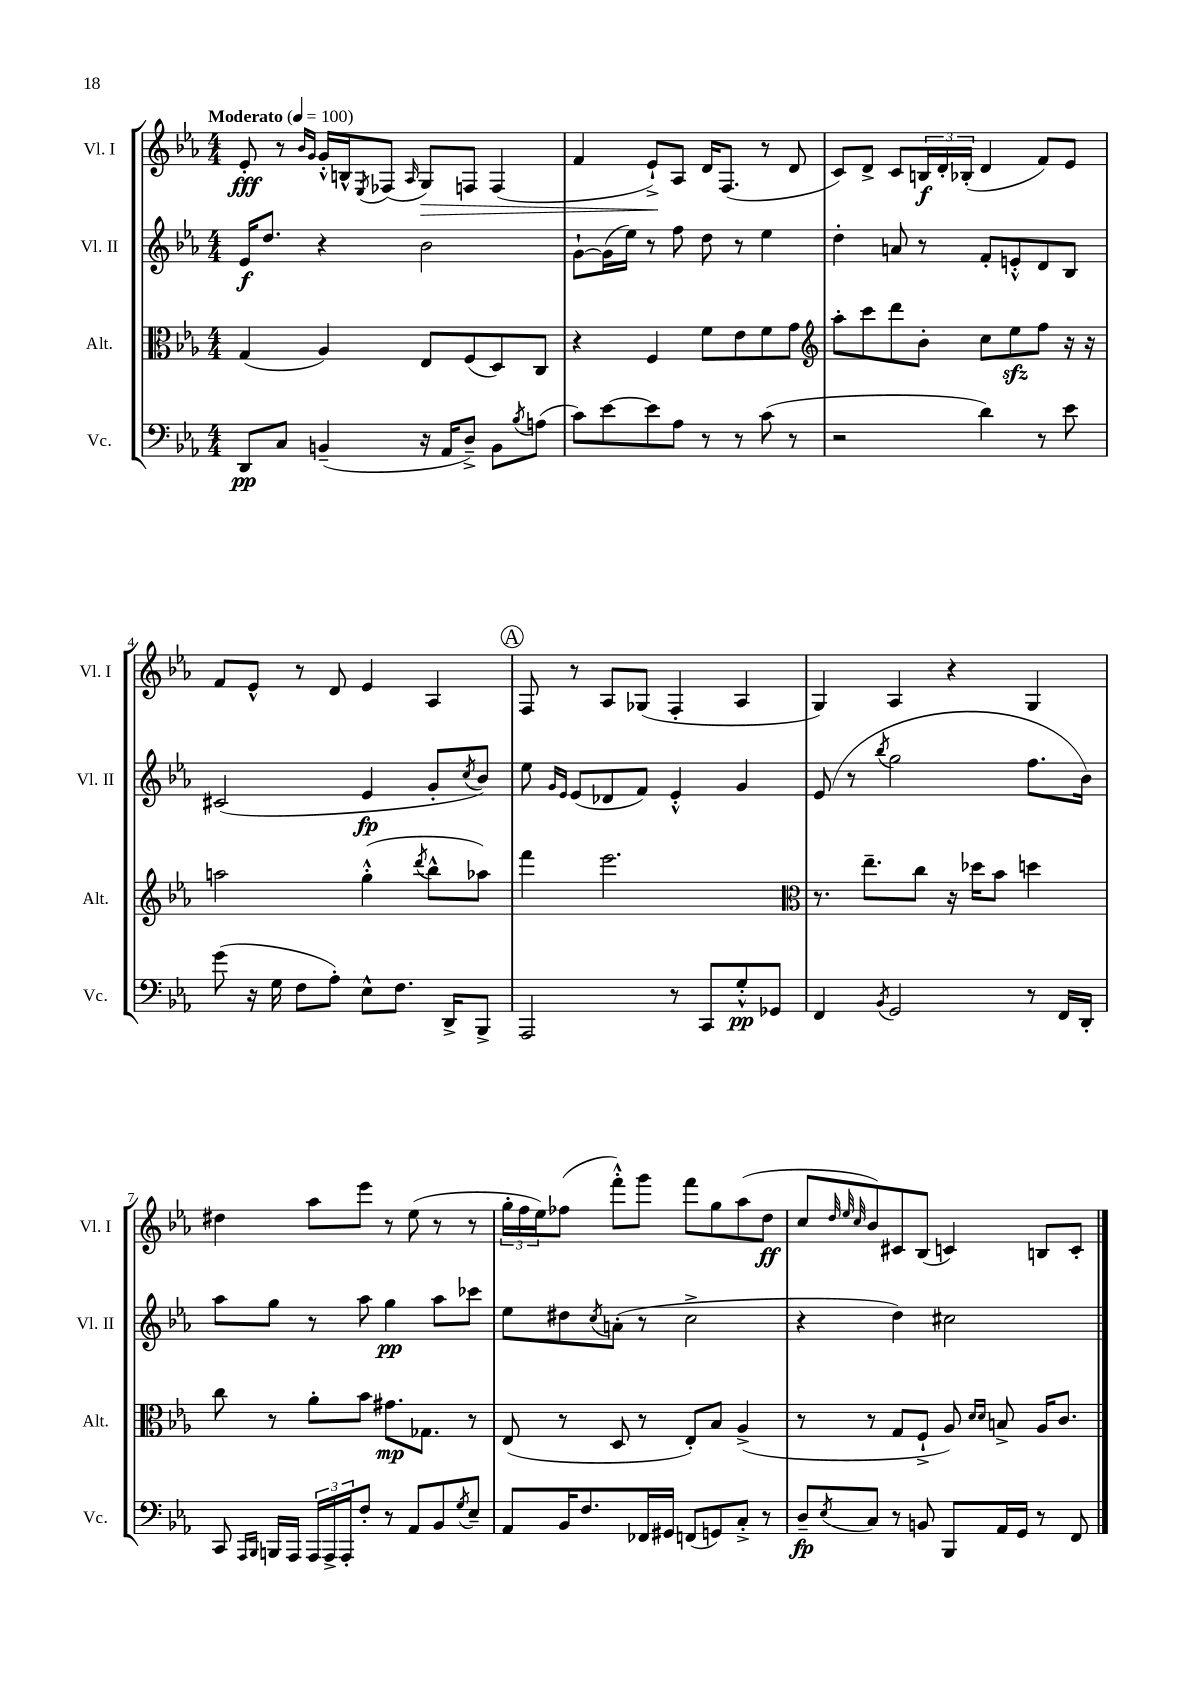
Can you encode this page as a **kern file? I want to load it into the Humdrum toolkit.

**kern	**kern	**kern	**kern
*staff4	*staff3	*staff2	*staff1
*clefF4	*clefC3	*clefG2	*clefG2
*k[b-e-a-]	*k[b-e-a-]	*k[b-e-a-]	*k[b-e-a-]
*M4/4	*M4/4	*M4/4	*M4/4
*MM100	*MM100	*MM100	*MM100
8DD/L	(4G/	16e-/LK	8e-'/
.	.	8.dd/J	.
8C/J	.	.	8r
.	.	.	16qqb-/LL
.	.	.	16qqg/JJ
(4BB~/	4A-/)	4r	16g'^^/LL
.	.	.	16B^^/J
.	.	.	8qE-/
.	.	.	(8F-/J
.	.	.	16qqA-/
16r	8E-/L	2b-\	8G/L)
16AA-/LK	.	.	.
8D~^/J)	(8F/	.	8F/J
8BB\L	8D/)	.	(4F/
8qB-/	.	.	.
(8A\J	8C/J	.	.
=	=	=	=
8c\L)	4r	[8g`\L	4f/
[8e-\	.	(16g\]L	.
.	.	16ee-\JJ)	.
8e-\]	4F/	8r	8e-`^/L)
8A-\J	.	8ff\	8A-/J
8r	8f\L	8dd\	16d/LK
.	.	.	(8.F/J
8r	8e-\	8r	.
(8c\	8f\	4ee-\	8r
8r	8g\J	.	8d/
=	=	=	=
*	*clefG2	*	*
2r	8aa-'\L	4dd'\	8c/L)
.	8ccc\	.	8d^/J
.	8ddd\	8a/	8c/L
.	8b-'\J	8r	24B/L
.	.	.	24d'/
.	.	.	(24B-'/JJ
4d\)	8cc\L	8f'/L	4d/
.	8ee-\	8e'^^/	.
8r	8ff\J	8d/	8f/L)
8e-\	16r	8B-/J	8e-/J
.	16r	.	.
=	=	=	=
(8g\	2aa\	(2c#/	8f/L
16r	.	.	8e-^^/J
16G\	.	.	.
8F\L	.	.	8r
8A-'\J)	.	.	8d/
8E-^^\L	(4gg'^^\	4e-/	4e-/
8.F\J	.	.	.
.	8qddd/	.	.
.	8bb-^^\L	8g'/L	4A-/
16DD^/LK	.	.	.
.	.	8qcc/	.
8BBB-^/J	8aa-\J)	8b-/J)	.
=	=	=	=
2AAA-/	4fff\	8ee-\	8F/
.	.	16qqg/LL	.
.	.	16qqe-/JJ	.
.	.	(8e-/L	8r
.	2.eee-\	8d-/	8A-/L
.	.	8f/J)	(8G-/J
8r	.	4e-'^^/	4F'/
8CC/L	.	.	.
8G'^^/	.	4g/	4A-/
8GG-/J	.	.	.
=	=	=	=
*	*clefC3	*	*
4FF/	8.r	(8e-/	4G/)
.	.	8r	.
.	8.ee-~\L	.	.
8qBB-/	.	8qbb-/	.
2GG/	.	2gg\	4A-/
.	8cc\J	.	.
.	16r	.	4r
.	16dd-\LK	.	.
.	8b-\J	.	.
8r	4dd\	8.ff\L	4G/
16FF/LL	.	.	.
16DD'/JJ	.	16b-\Jk)	.
=	=	=	=
8CC/	8cc\	8aa-\L	4dd#\
16qqAAA-/LL	.	.	.
16qqBBB-/JJ	.	.	.
16BBB/LL	8r	8gg\J	.
16AAA-/JJ	.	.	.
24AAA-/LL	8a-'\L	8r	8aa-\L
24AAA-^/	.	.	.
24AAA-'/J	.	.	.
8F'/J	8b-\J	8aa-\	8eee-\J
8r	8.g#\L	4gg\	8r
8AA-/L	.	.	(8ee-\
.	8.G-\J	.	.
8BB-/	.	8aa-\L	8r
8qG/	.	.	.
8E-~/J	8r	8ccc-\J	8r
=	=	=	=
8AA-/L	(8E-/	8ee-\L	24gg'\LL
.	.	.	24ff\
.	.	.	24ee-\J)
16BB-/K	8r	8dd#\	(8ff-\J
8.F/	.	.	.
.	.	8qcc/	.
.	8D/	(8a'\J	8fff'^^\L)
16FF-/L	8r	8r	8ggg\J
16GG#/JJ	.	.	.
(8FF/L	8E-'/L)	2cc^\	8fff\L
8GG/)	8B-/J	.	8gg\
8C'^/J	(4A-^/	.	(8aa-\
8r	.	.	8dd\J
=	=	=	=
8D~/L	8r	4r	8cc/L
.	.	.	32qqdd/
.	.	.	32qqee-/
8qE-/	.	.	32qqcc/
8C/J	8r	.	8b-/)
8r	8G/L	4dd\)	8c#/
8BB/	8F`^/J	.	(8B-/J
8BBB-/L	8A-/)	2cc#\	4c/)
.	16qqd/LL	.	.
.	16qqd/JJ	.	.
16AA-/L	8B^/	.	.
16GG/JJ	.	.	.
8r	16A-/LK	.	8B/L
.	8.c/J	.	.
8FF/	.	.	8c'/J
==	==	==	==
*-	*-	*-	*-
